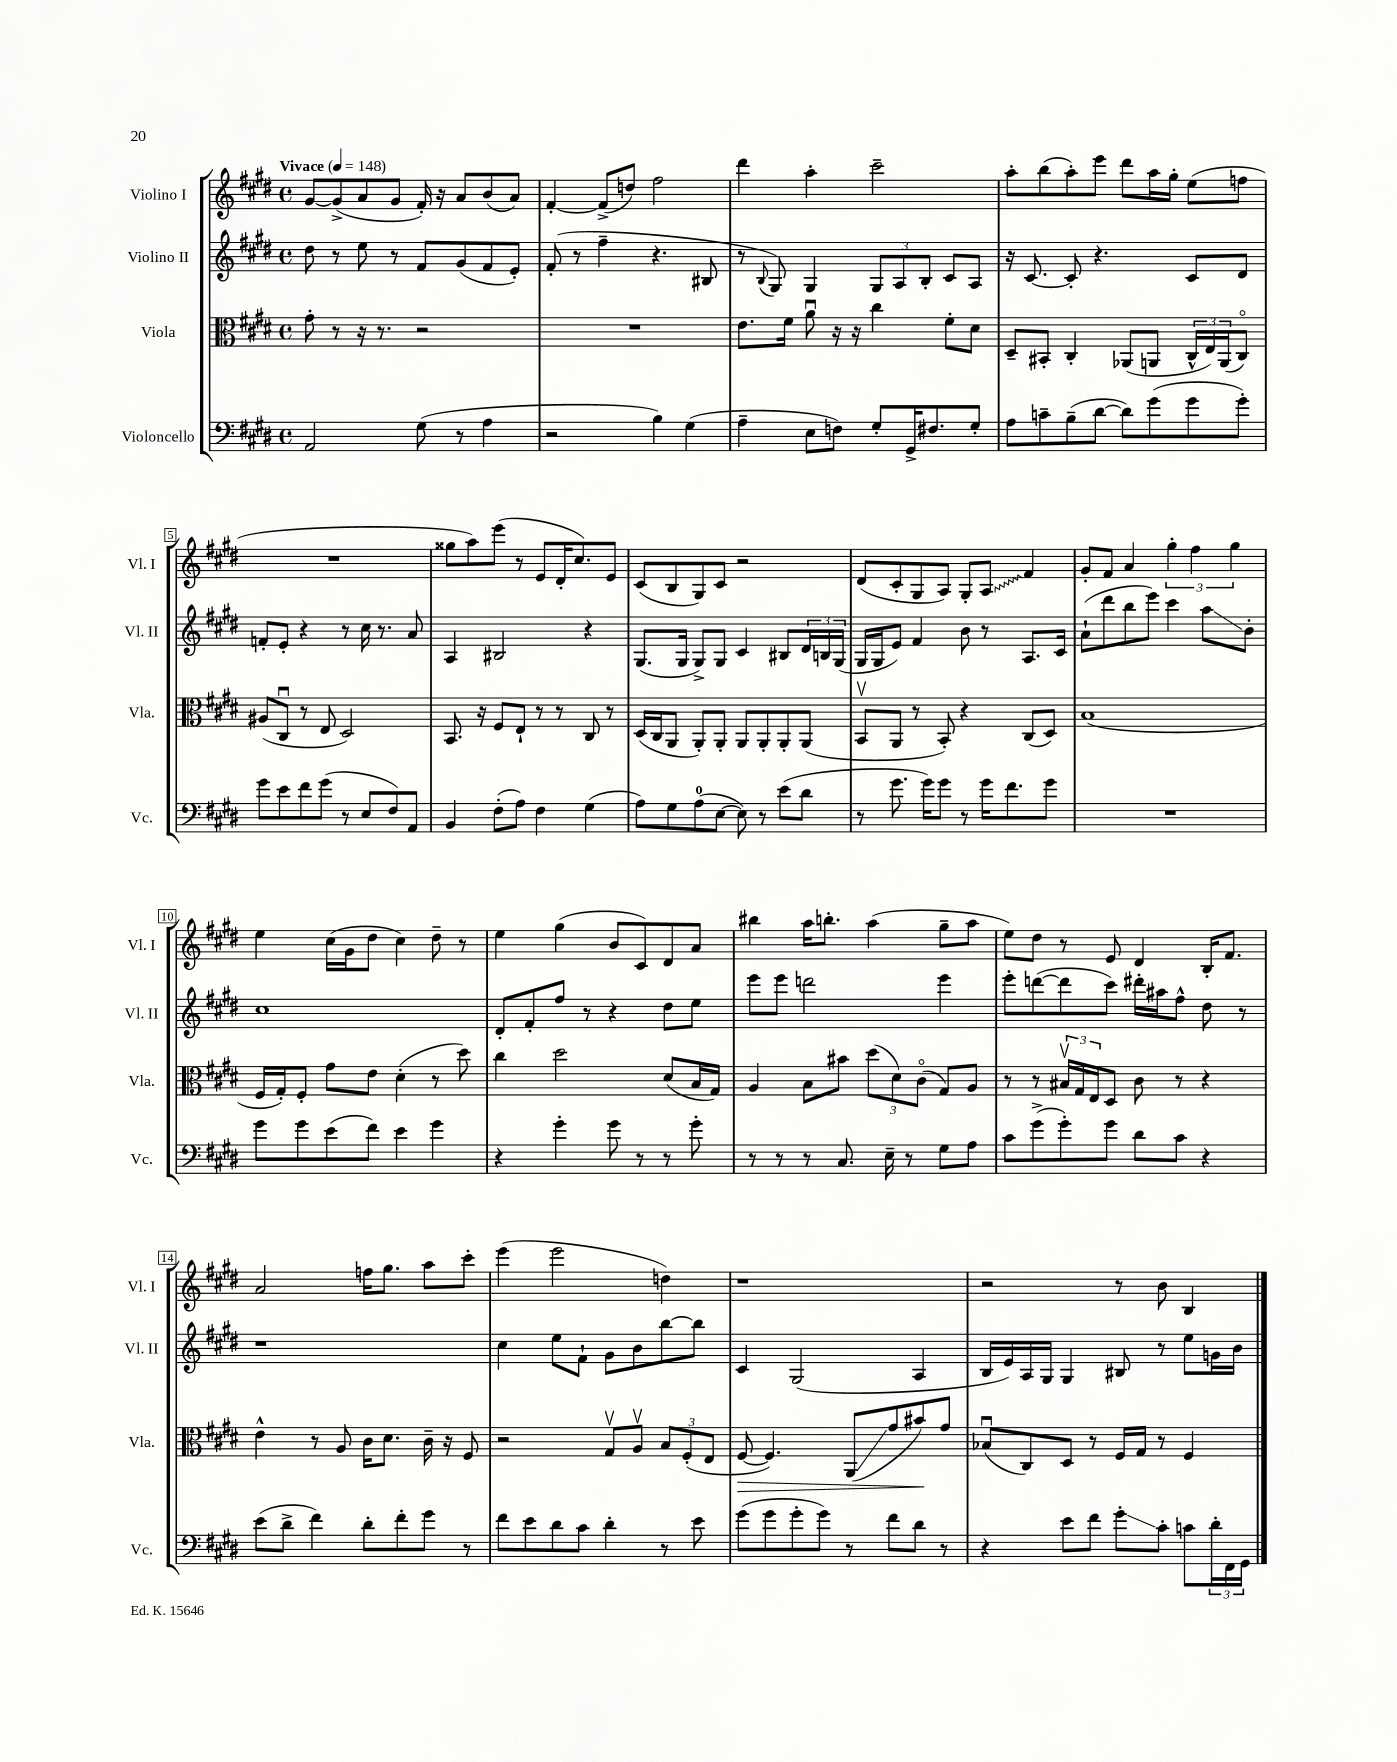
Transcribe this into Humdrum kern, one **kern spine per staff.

**kern	**kern	**kern	**kern
*staff4	*staff3	*staff2	*staff1
*clefF4	*clefC3	*clefG2	*clefG2
*k[f#c#g#d#]	*k[f#c#g#d#]	*k[f#c#g#d#]	*k[f#c#g#d#]
*M4/4	*M4/4	*M4/4	*M4/4
*met(c)	*met(c)	*met(c)	*met(c)
*MM148	*MM148	*MM148	*MM148
2AA	8g#'	8dd#	[8g#
.	8r	8r	(8g#^]
.	16r	8ee	8a
.	8.r	.	.
.	.	8r	8g#
(8G#	2r	8f#	16f#')
.	.	.	16r
8r	.	(8g#	8a
4A	.	8f#	(8b
.	.	8e')	8a)
=	=	=	=
2r	1r	(8f#'	[4f#'
.	.	8r	.
.	.	4ff#~	(8f#^]
.	.	.	8dd)
4B)	.	4.r	2ff#
(4G#	.	.	.
.	.	8B#	.
=	=	=	=
4A~	8.e	8r	4ddd#
.	.	8qqB	.
.	.	8G#)	.
.	16f#	.	.
8E	8au	4G#	4aa'
8F)	16r	.	.
.	16r	.	.
8G#'	4cc#	12G#	2ccc#~
.	.	12A	.
16GG#^	.	.	.
.	.	12B'	.
8.F#	.	.	.
.	8f#'	8c#	.
8G#'	8d#	8A	.
=	=	=	=
8A	8D#~	16r	8aa'
.	.	[8.c#	.
8c~	8BB#'	.	(8bb
(8B~	4C#'	8c#']	8aa')
[8d#	.	4.r	8eee
8d#])	(8AA-	.	8ddd#
(8g#	8AA	.	16aa
.	.	.	16gg#'
8g#	24C#^^	8c#	(8ee
.	24E)	.	.
.	(24AA	.	.
8g#')	8C#o)	8d#	8ff
=	=	=	=
8g#	(8A#	8f'	1r
8e	8C#u	8e'	.
8f#	8r	4r	.
(8g#	8E	.	.
8r	2D#)	8r	.
8E	.	16cc#	.
.	.	8.r	.
8F#)	.	.	.
8AA	.	8a	.
=	=	=	=
4BB	8.BB	4A	8gg##
.	.	.	8aa)
.	16r	.	.
(8F#'	8F#	2B#	(8eee
8A)	8E`	.	8r
4F#	8r	.	8e
.	8r	.	16d#'
.	.	.	8.cc#)
(4G#	8C#	4r	.
.	8r	.	8e
=	=	=	=
8A)	(16D#	(8.G#	(8c#
.	16C#	.	.
8G#	8AA	.	8B
.	.	16G#	.
(8A	8AA')	8G#^)	8G#)
[8E	8AA'	8G#	8c#
8E])	8AA	4c#	2r
8r	8AA'	.	.
(8e	8AA'	8B#	.
8d#	(8AA	24d#	.
.	.	24B	.
.	.	(24G#	.
=	=	=	=
8r	8BBv	16G#	(8d#
.	.	16G#	.
8.g#	8AA	8e)	8c#'
.	8r	4f#	8G#
16g#)	.	.	.
8g#	8BB')	.	8A)
8r	4r	8b	8G#'
16g#	.	8r	8A
8.f#	.	.	.
.	(8C#	8.A	4f#
8g#	8D#)	.	.
.	.	16c#	.
=	=	=	=
1r	(1B	(8a`	8g#'
.	.	8ddd#	8f#
.	.	8bb	4a
.	.	8eee)	.
.	.	4ccc#	6gg#'
.	.	.	6ff#
.	.	8aa	.
.	.	.	6gg#
.	.	8b'	.
=	=	=	=
8g#	16F#	1cc#	4ee
.	16G#')	.	.
8g#	8F#'	.	.
(8e	8g#	.	(16cc#
.	.	.	16g#
8f#)	8e	.	8dd#
4e	(4d#'	.	4cc#)
4g#	8r	.	8dd#~
.	8dd#)	.	8r
=	=	=	=
4r	4cc#	8d#'	4ee
.	.	8f#'	.
4g#'	2dd#	8ff#	(4gg#
.	.	8r	.
8g#	.	4r	8b
8r	.	.	8c#)
8r	(8d#	8dd#	8d#
8g#'	16B	8ee	8a
.	16G#)	.	.
=	=	=	=
8r	4A	8eee	4bb#
8r	.	8eee	.
8r	8B	2ddd	16aa
.	.	.	8.bb'
8.C#	8b#	.	.
.	(12dd#	.	(4aa
16E~	.	.	.
.	12d#)	.	.
8r	.	.	.
.	(12c#o	.	.
8G#	8G#)	4eee	8gg#~
8A	8A	.	8aa
=	=	=	=
8c#	8r	8eee'	8ee)
(8g#^	8r	([8ddd	8dd#
8g#')	24B#v	8ddd]	8r
.	24G#	.	.
.	24E	.	.
8g#	8D#	8ccc#)	8e
8d#	8c#	16ddd#'	4d#
.	.	16aa#	.
8c#	8r	8ff#^^	.
4r	4r	8dd#	16B'
.	.	.	8.f#
.	.	8r	.
=	=	=	=
(8e	4e^^	1r	2a
8d#^	.	.	.
4f#)	8r	.	.
.	8A	.	.
8d#'	16c#	.	16ff
.	8.d#	.	8.gg#
8f#'	.	.	.
8g#	16c#~	.	8aa
.	16r	.	.
8r	8F#	.	8ccc#'
=	=	=	=
8f#	2r	4cc#	(4eee
8e	.	.	.
8d#	.	8ee	2eee
8c#	.	8f#`	.
4d#'	8G#v	8g#	.
.	8Av	8b	.
8r	12B	[8bb	4dd)
.	(12F#'	.	.
8e	.	8bb]	.
.	12E	.	.
=	=	=	=
(8g#	[8F#	4c#	1r
8g#	4.F#])	.	.
8g#'	.	(2G#	.
8g#)	.	.	.
8r	(8AA	.	.
8f#	8g#	.	.
8d#	8b#)	4A	.
8r	8g#	.	.
=	=	=	=
4r	(8B-u	16B	2r
.	.	16e)	.
.	8C#)	16A	.
.	.	16G#	.
8e	8D#	4G#	.
8f#	8r	.	.
8g#'	16F#	8B#	8r
.	16G#	.	.
8c#'	8r	8r	8b
8c	4F#	8ee	4B
24d#'	.	16g	.
24FF#	.	.	.
.	.	16b	.
24GG#	.	.	.
==	==	==	==
*-	*-	*-	*-
